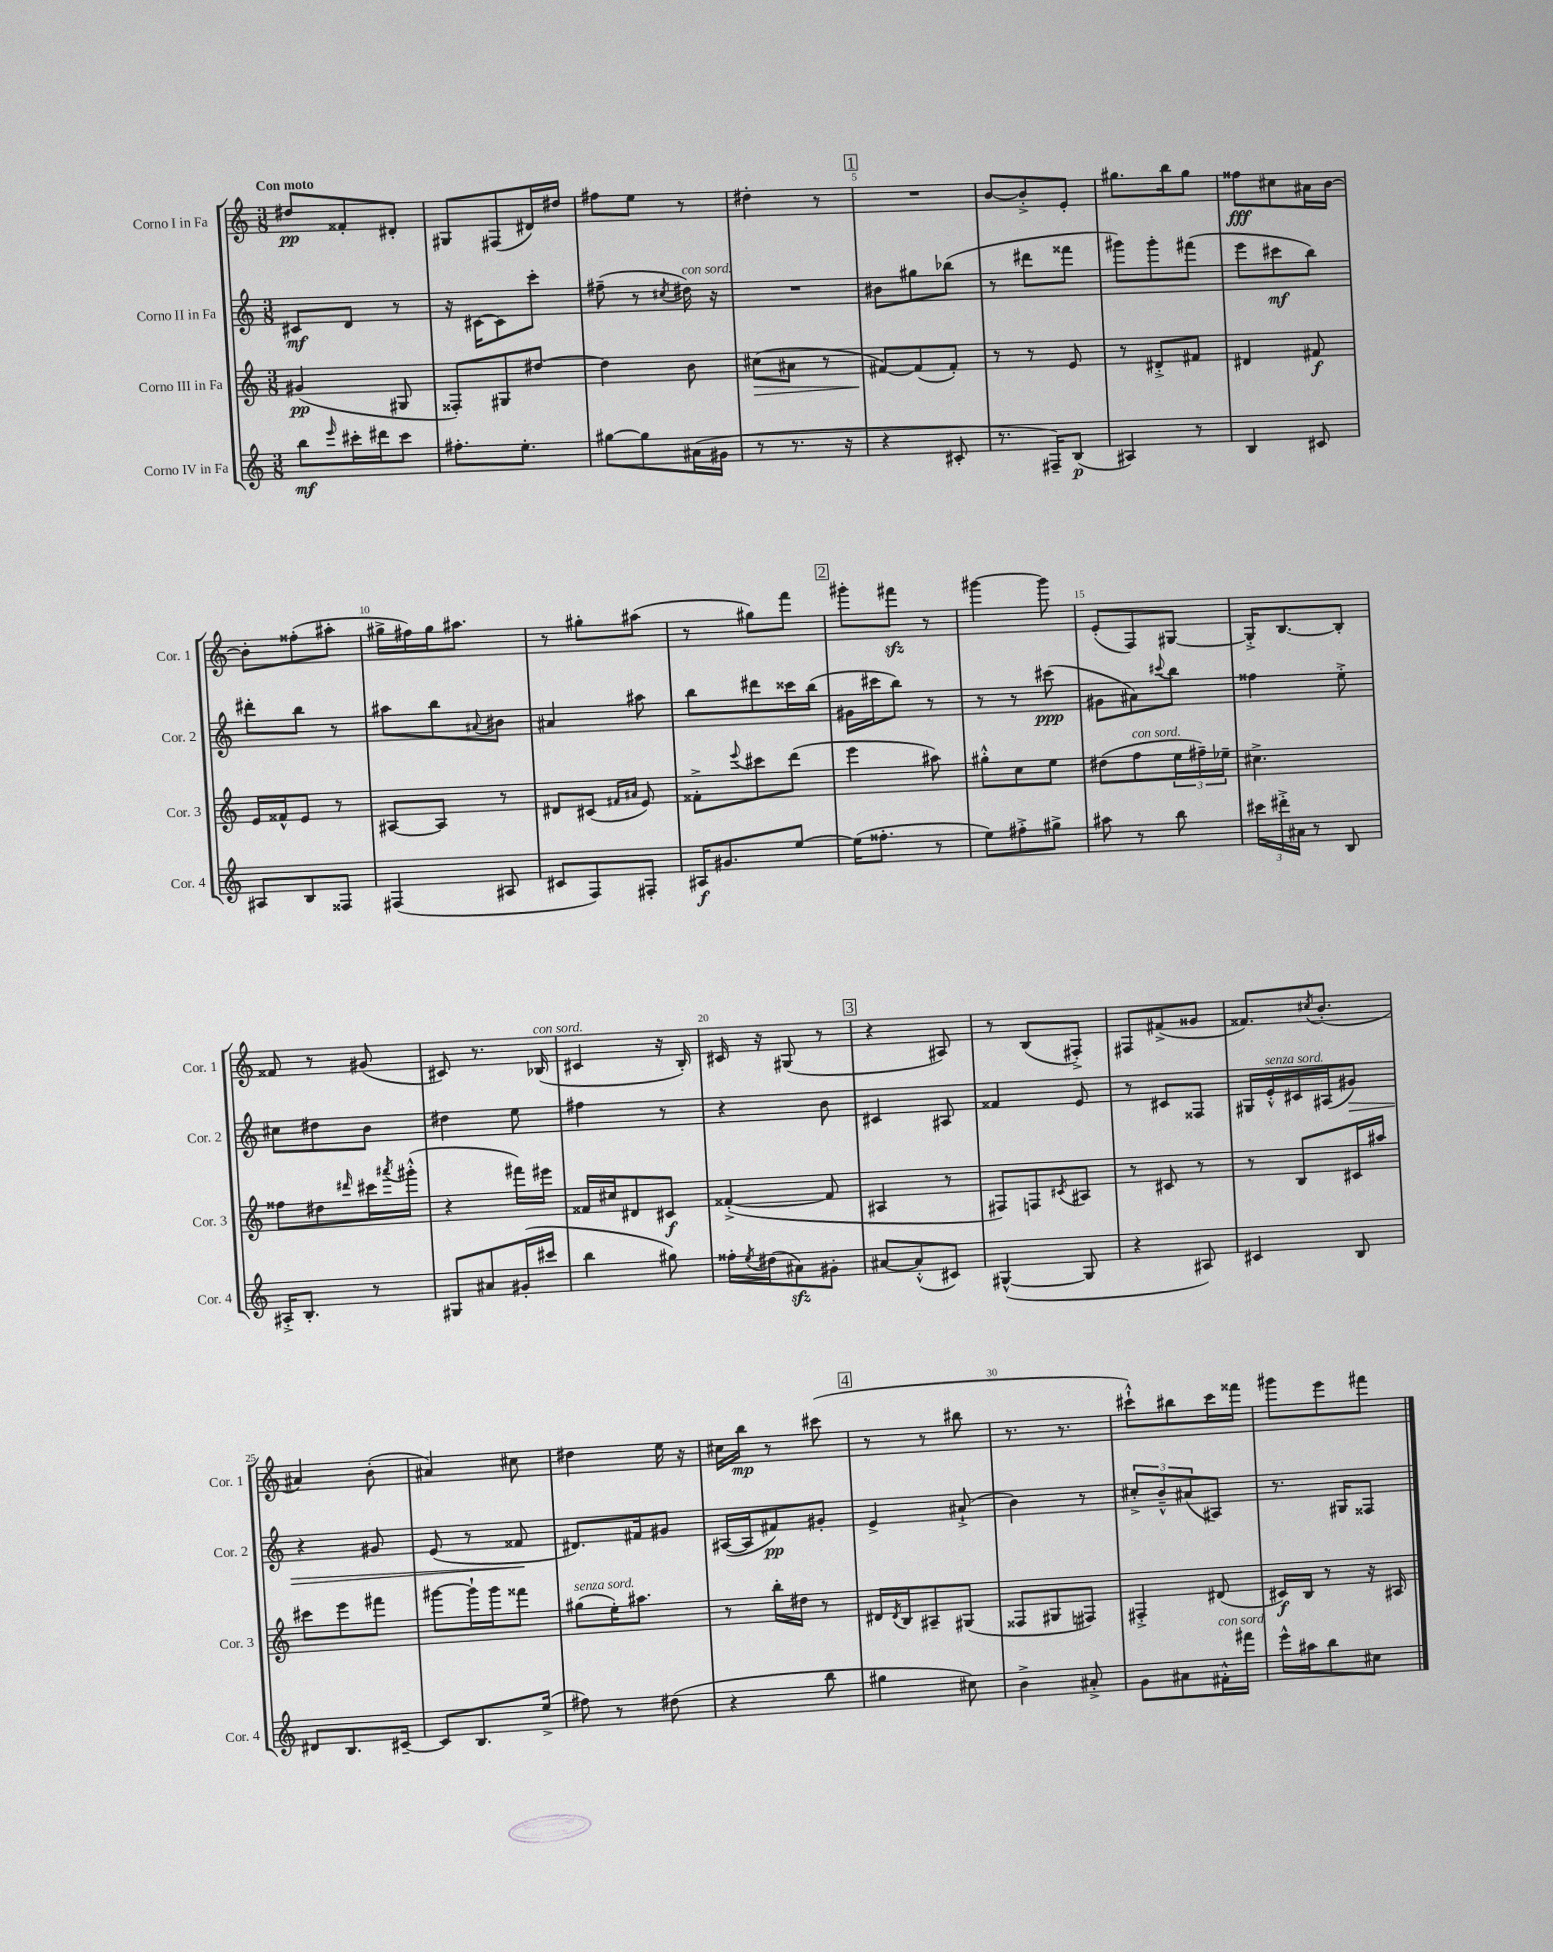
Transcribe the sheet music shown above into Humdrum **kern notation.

**kern	**kern	**kern	**kern
*staff4	*staff3	*staff2	*staff1
*clefG2	*clefG2	*clefG2	*clefG2
*k[]	*k[]	*k[]	*k[]
*M3/8	*M3/8	*M3/8	*M3/8
8bb\L	(4g#/	8c#/L	8dd#/L
16qqeee/	.	.	.
16ccc#'\L	.	8d/J	8f##'/
16ddd#\J	.	.	.
8ccc#\J	8G#/	8r	8d#'/J
=	=	=	=
8.ff#'\L	8F##'/L)	16r	8G#/L
.	.	[16c#\LK	.
.	8G#/	8c#\]	(8F#/
8.ee'\J	.	.	.
.	[8dd#/J	8ccc'\J	16d#/L)
.	.	.	16dd#/JJ
=	=	=	=
[8gg#\L	4dd#\]	(8ff#~\	8ff#\L
8gg#\]	.	8r	8ee\J
.	.	8qcc#/	.
(16a#\L	8b\	16dd#\)	8r
16g#\JJ	.	16r	.
=	=	=	=
8r	(8cc#\L	4.r	4dd#'\
8.r	8a#\J	.	.
.	8r	.	8r
16r	.	.	.
=	=	=	=
4r	[8f#/L)	8b#\L	4.r
.	(8f#/]	8gg#\	.
8c#'/	8f#'/J)	(8bb-\J	.
=	=	=	=
8.r	8r	8r	[8b/L
.	8r	8ddd#\L	8b'^/]
16F#~/LK)	.	.	.
(8B/J	8e/	8fff##\J	8e'/J
=	=	=	=
4A#/)	8r	8ggg#\L)	8.gg#\L
.	8d#'^/L	8ggg#'\	.
.	.	.	16bb\k
8r	8f#/J	(8fff#\J	8gg#\J
=	=	=	=
4B/	4d#/	8eee\L	8ff##\L
.	.	8ccc#\	8cc#\
8c#/	8f#/	8bb\J)	16a#\L
.	.	.	[16b\JJ
=	=	=	=
8A#/L	16e/LL	8ddd#'\L	8b'\]L
.	16f##^^/J	.	.
8B/	8e/J	8bb\J	(8ff##'\
8F##/J	8r	8r	8aa#'\J
=	=	=	=
(4F#/	[8A#/L	8aa#\L	16gg#^\LL
.	.	.	16ff#\)
.	8A#/]J	8bb\	16gg#\J
.	.	.	8.aa#\J
.	.	8qqa#/	.
8A#/	8r	8b#\J	.
=	=	=	=
8c#/L	8d#/L	4a#/	8r
8F/)	(8c#/J	.	8gg#'\L
.	16qqf#/LL	.	.
.	16qqa#/JJ	.	.
8F#'/J	8e/)	8aa#\	(8aa#\J
=	=	=	=
16A#/LK	8f##'^\L	8bb\L	8r
8.g#/	.	.	.
.	8qqeee/	.	.
.	8ccc#\	8ddd#\	8gg#\L)
[8ee/J	(8ddd\J	16ccc##\L	8fff\J
.	.	(16bb\JJ	.
=	=	=	=
(16ee\]LK	4eee\	16g#\LL	8ggg#'\L
8.ff##'\J	.	16ccc#\J	.
.	.	8bb\J)	8fff#\J
8r	8aa#\)	8r	8r
=	=	=	=
8ee\L)	8gg#'^^\L	8r	[4ggg#\
8ff#'^\	8cc\	8r	.
8gg#^\J	8ee\J	(8ccc#\	8ggg#\]
=	=	=	=
8aa#\	(8dd#\L	8g#\L	(8e'/L
8r	8ff\	8a#\)	8F/)
.	.	8qqccc#/	.
8bb\	24ee\L	8bb\J	[8G#/J
.	24ff#~\)	.	.
.	24ee-~\JJ	.	.
=	=	=	=
24ccc#\LL	4.cc#^\	4ff##\	16G#'^/]LK
24ddd#'^\	.	.	.
.	.	.	[8.B/
24a#\JJ	.	.	.
8r	.	.	.
8B/	.	8ee'^\	8B'/]J
=	=	=	=
16A#'^/LK	8ff##\L	8cc#\L	8f##/
8.B'/J	.	.	.
.	8dd#\	8dd#\	8r
.	16qqddd#/	.	.
8r	16ccc#\L	8b\J	(8g#/
.	8qaaa#/	.	.
.	(16ggg#'^^\JJ	.	.
=	=	=	=
8G#/L	4r	4dd#\	8c#/)
8a#/	.	.	8.r
(16g#'/L	16fff#\LL)	8ee\	.
16ccc#/JJ	16eee#\JJ	.	(16B-/
=	=	=	=
4bb\	16f##/LL	4ff#\	4c#/
.	16cc#/J	.	.
.	8d#/	.	.
8gg#\)	8c#/J	8r	16r
.	.	.	16B'/)
=	=	=	=
16ff##'\LL	([4f##'^/	4r	16c#/
8qee/	.	.	.
(16dd#\J	.	.	16r
8a#\)	.	.	(8G#/
8g#'\J	8f##/]	8b\	8r
=	=	=	=
[8a#/L	4A#/	4c#/	4r
(8a#'^^/]	.	.	.
8c#/J)	8r	8A#/	8A#/)
=	=	=	=
([4G#^^/	8F#/L)	4f##/	8r
.	8F/	.	(8B/L
.	8qc#/	.	.
8G#/]	8A#/J	8e/	8F#'^/J)
=	=	=	=
4r	8r	8r	8F#/L
.	8c#/	8c#/L	(8f#^/
8A#/)	8r	8F##/J	8g##/J
=	=	=	=
4c#/	8r	16G#/LL	8.f##/L)
.	.	16e'^^/	.
.	8B/L	16c#/	.
.	.	.	8qcc#/
.	.	(16A#/J	(8.b'/J
8B/	16c#/L	8g#/J)	.
.	16aa#/JJ	.	.
=	=	=	=
8d#/L	8ccc#\L	4r	4a#/)
8.B/	8eee\	.	.
.	8fff#\J	8g#/	(8b'\
[16c#~/Jk	.	.	.
=	=	=	=
8c#/]L	[8ggg#\L	(8e/	4a#/)
8.B/	16ggg#`\]L	8r	.
.	16ggg#\J	.	.
.	8fff##\J	8f##/	8cc#\
(16ee^/Jk	.	.	.
=	=	=	=
8ff#\)	(8gg#\L	8.d#/L)	4dd#\
8r	16ee'\K)	.	.
.	8.aa#\J	16f#/k	.
(8dd#\	.	8g#/J	16ee\
.	.	.	16r
=	=	=	=
4r	8r	([16A#/LL	16cc#\LL
.	.	16A#/]J	16bb\JJ
.	16bb'\LL	8f#/)	8r
.	16dd#\JJ	.	.
8bb\	8r	8g#'/J	(8ccc#\
=	=	=	=
4gg#\	16d#/LL	4e^/	8r
.	8qd#/	.	.
.	16B/J	.	.
.	8A#~/	.	8r
8cc#\)	(8G#/J	(8a#`^/	8bb#\
=	=	=	=
4b^\	8F##/L	4b\)	8.r
.	8G#/	.	.
.	.	.	8.r
8a#'^/	8F#/J)	8r	.
=	=	=	=
8g\L	4F#'^/	12cc#'^/L	8ccc#`^^\L)
.	.	12b~^^/	.
8a#\	.	.	8bb#\
.	.	(12a#/	.
16f#'^^\L	(8d#/	8A#/J)	16ccc#\L
16fff#\JJ	.	.	16fff##\JJ
=	=	=	=
16eee^^\LL	16c#/LL)	8.r	8ggg#\L
16aa#\J	16B/JJ	.	.
8bb\	8r	.	8eee\
.	.	16G#/LK	.
8cc#\J	16r	8F##/J	8fff#\J
.	16A#/	.	.
==	==	==	==
*-	*-	*-	*-
